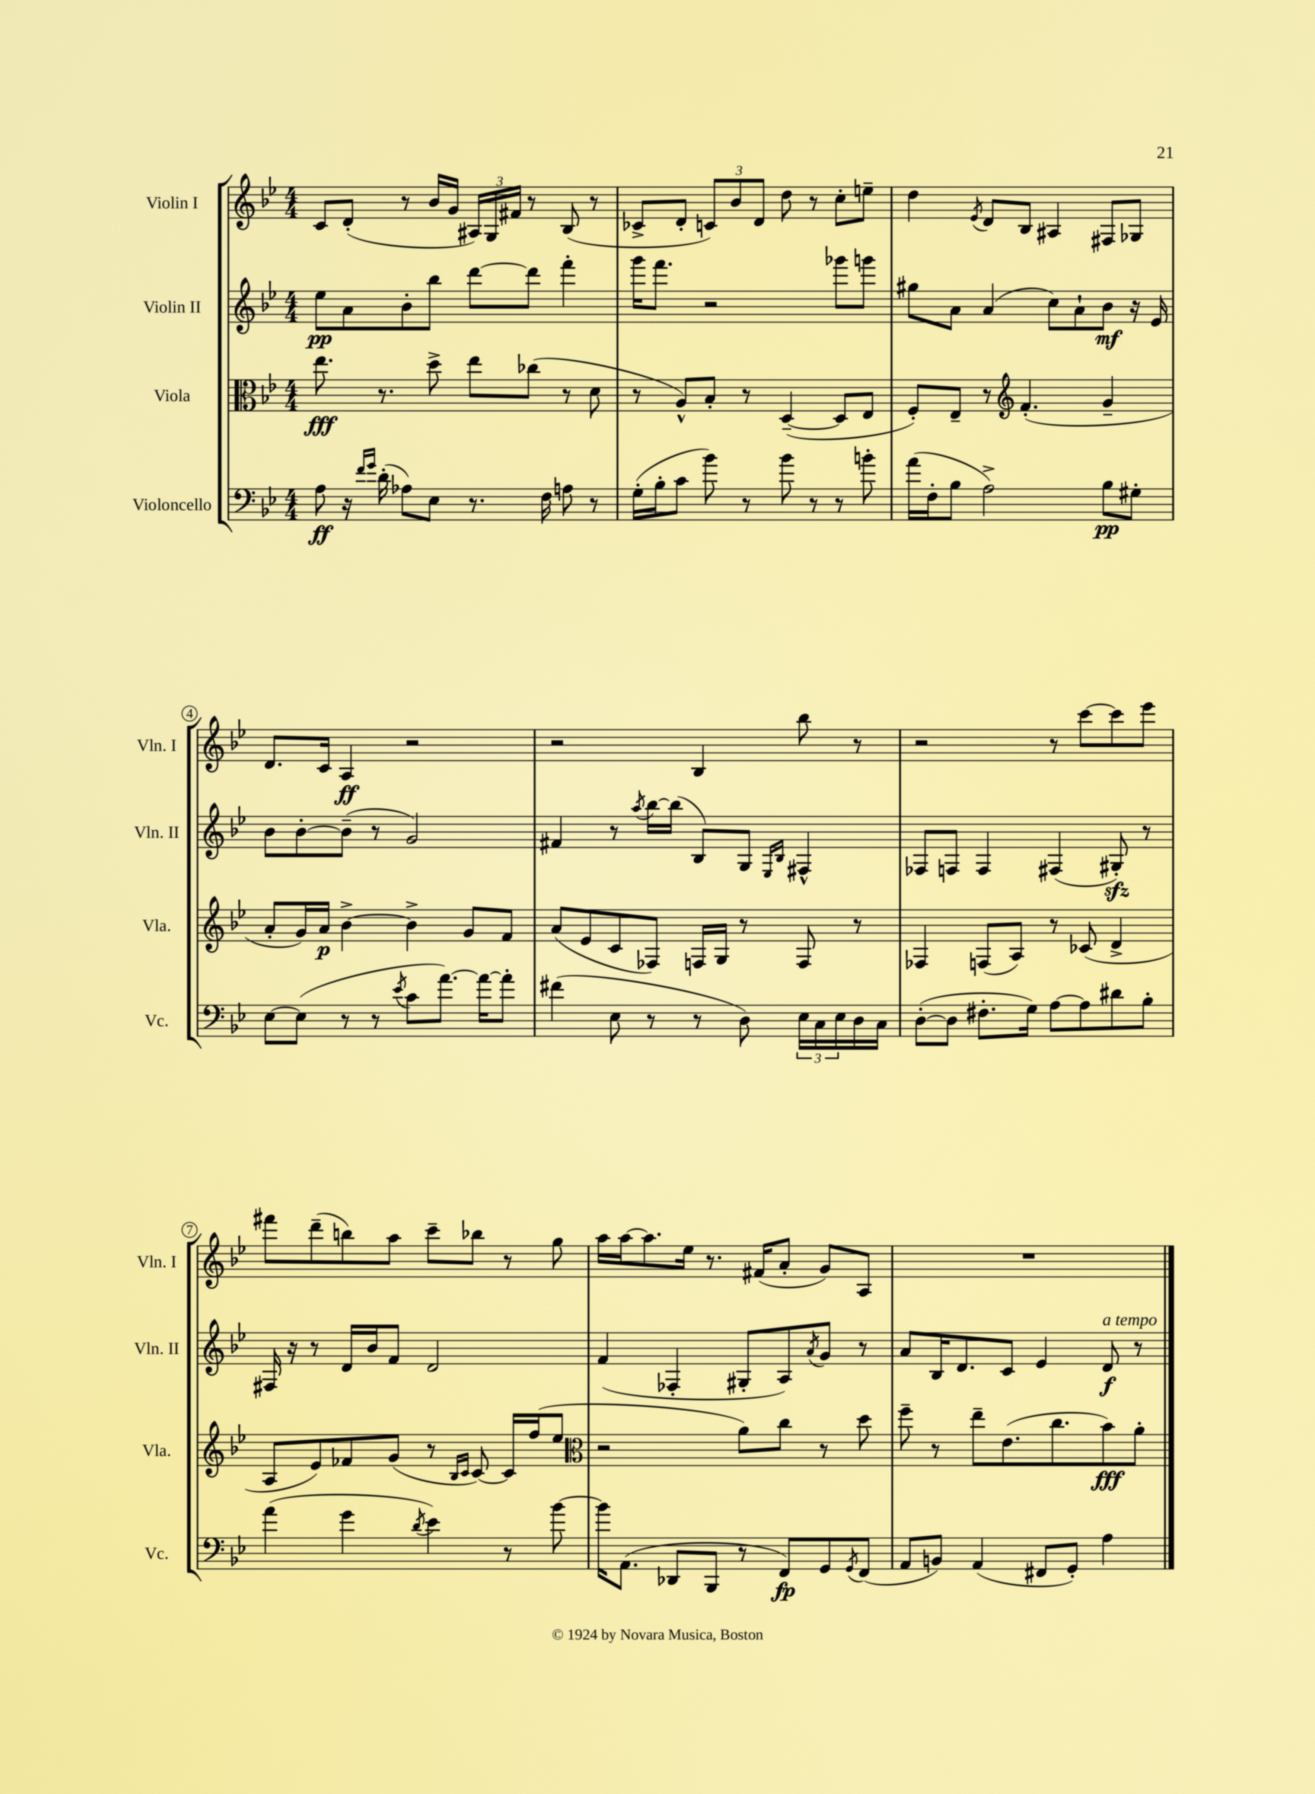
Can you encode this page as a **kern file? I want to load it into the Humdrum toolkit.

**kern	**kern	**kern	**kern
*staff4	*staff3	*staff2	*staff1
*clefF4	*clefC3	*clefG2	*clefG2
*k[b-e-]	*k[b-e-]	*k[b-e-]	*k[b-e-]
*M4/4	*M4/4	*M4/4	*M4/4
8A\	8.ee-\	8ee-\L	8c/L
16r	.	8a\	(8d'/J
16qqf/LL	.	.	.
16qqg/JJ	.	.	.
(16d'\	8.r	.	.
8A-\L)	.	8b-'\	8r
8E-\J	8dd^\	8bb-\J	16b-/LL
.	.	.	16g/JJ
8.r	8ee-\L	[8ddd\L	24A#/LL)
.	.	.	24G/
.	.	.	24f#/JJ
.	(8cc-\J	8ddd\]J	8r
16F\	.	.	.
8A\	8r	4fff'\	(8B-/
8r	8d\	.	8r
=	=	=	=
(16G'\LL	8r	16ggg\LK	8c-^/L
16B-'\J	.	8.fff\J	.
8c\J	8A^^/L)	.	8d'/J
8b-\)	8B-'/J	2r	12c/L)
.	.	.	12b-/
8r	8r	.	.
.	.	.	12d/J
8b-\	([4D~/	.	8dd\
8r	.	.	8r
8r	8D/]L	8ggg-\L	8cc'\L
8b'\	8E-/J	8ggg\J	8ee~\J
=	=	=	=
(16a\LL	8F'/L)	8gg#\L	4dd\
16F'\J	.	.	.
8B-\J	8E-~/J	8a\J	.
.	.	.	8qe-/
2A^\)	8r	(4a/	8d/L
*	*clefG2	*	*
.	(4.f'/	.	8B-/J
.	.	8cc\L)	4A#/
.	.	8a`\	.
8B-\L	4g~/	8b-\J	8F#/L
8G#'\J	.	16r	8G-/J
.	.	16e-/	.
=	=	=	=
[8E-\L	8a'/L	8b-\L	8.d/L
(8E-\]J	16g/L)	[8b-'\	.
.	16a/JJ	.	16c/Jk
8r	[4b-^\	(8b-~\]J	4A/
8r	.	8r	.
8qe-/	.	.	.
8c\L	4b-^\]	2g/)	2r
[8.a\J)	.	.	.
.	8g/L	.	.
16a\_LK	.	.	.
8a'\]J	8f/J	.	.
=	=	=	=
(4f#\	(8a/L	4f#/	2r
.	8e-/	.	.
8E-\	8c/	8r	.
.	.	8qaa/	.
8r	8F-/J)	[16bb-\LL	.
.	.	(16bb-\]JJ	.
8r	16F/LL	8B-/L)	4B-/
.	16G/JJ	.	.
8D\)	8r	8G/J	.
.	.	16qqE-/LL	.
.	.	16qqB-/JJ	.
24E-\LL	8F/	4F#^^/	8bb-\
24C\	.	.	.
24E-\	.	.	.
16D\	8r	.	8r
16C\JJ	.	.	.
=	=	=	=
([8D'\L	4F-/	8F-/L	2r
8D\]J	.	8F/J	.
8.F#'\L	(8F/L	4F/	.
.	8A/J)	.	.
16G\Jk)	.	.	.
[8A\L	8r	(4F#/	8r
8A\]	(8c-/	.	[8ccc\L
8d#\	4d^/	8G#'/)	8ccc\]
8B-'\J	.	8r	8eee-\J
=	=	=	=
(4a\	8A/L	16F#/	8fff#\L
.	.	16r	.
.	8e-/)	8r	(8ddd~\
4g\	8f-/	16d/LL	8bb\)
.	.	16b-/J	.
.	(8g/J	8f/J	8aa\J
8qd/	.	.	.
4e-\)	8r	2d/	8ccc~\L
.	16qqB-/LL	.	.
.	16qqc/JJ	.	.
.	[8c/)	.	8bb-\J
8r	16c/]LL	.	8r
.	(16ff/J	.	.
[8b-\	8ee-/J	.	8gg\
=	=	=	=
*	*clefC3	*	*
16b-\]LK	2r	(4f/	16aa\LL
(8.AA\J	.	.	[16aa\J
.	.	.	8.aa\]
8DD-/L	.	4F-'/	.
.	.	.	16ee-\Jk
8BBB-/J	.	.	8.r
8r	8a\L)	8G#'/L	.
.	.	.	(16f#/LK
8FF/L)	8cc\J	8A/)	8a'/J
.	.	8qa/	.
8GG/	8r	8g/J	8g/L)
8qGG/	.	.	.
(8FF/J	8dd\	8r	8A/J
=	=	=	=
8AA/L	8ff~\	8a/L	1r
8BB/J)	8r	16B-/K	.
.	.	8.d/	.
(4AA/	8ee-~\L	.	.
.	(8.e-\	8c/J	.
8FF#/L	.	4e-/	.
.	8.cc\	.	.
8GG'/J)	.	.	.
4A\	8b-\)	8d/	.
.	8a'\J	8r	.
==	==	==	==
*-	*-	*-	*-
